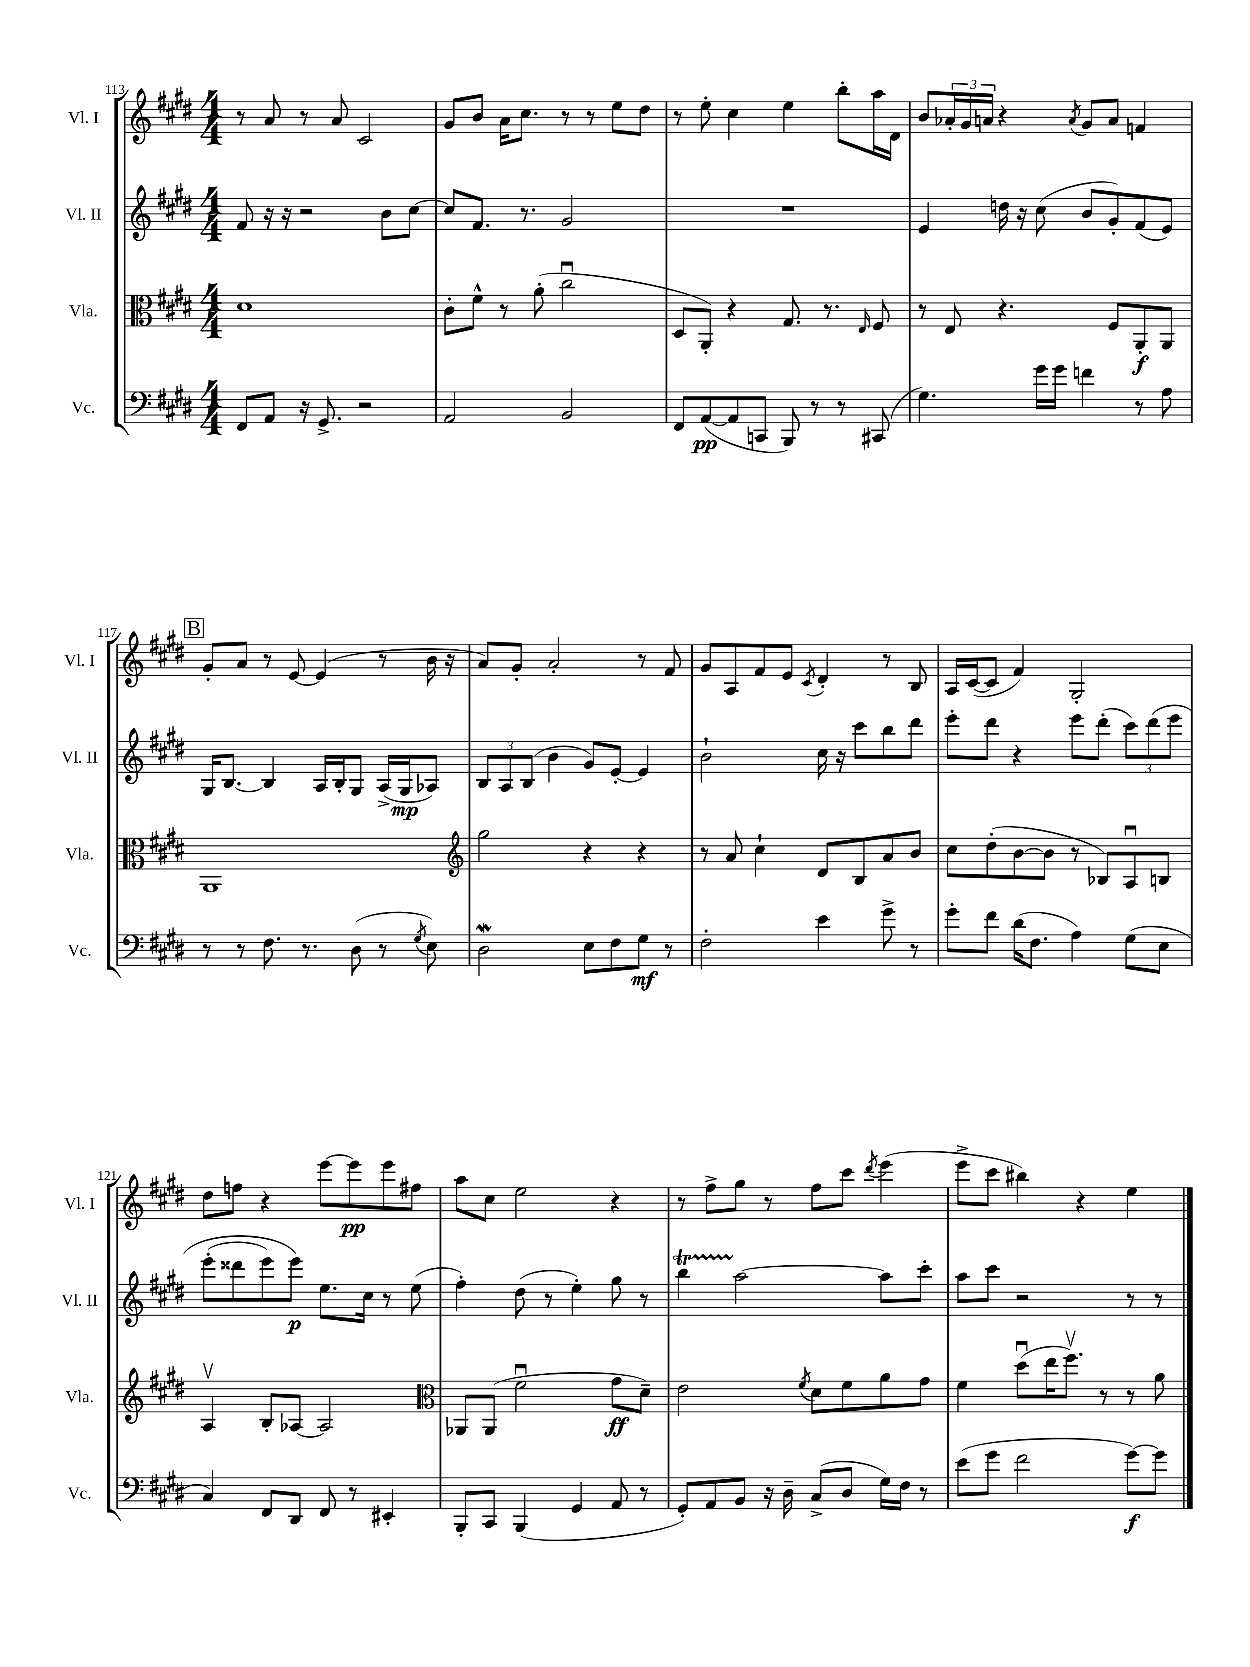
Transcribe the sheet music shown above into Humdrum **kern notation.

**kern	**dynam	**kern	**dynam	**kern	**dynam	**kern	**dynam
*part4	*part4	*part3	*part3	*part2	*part2	*part1	*part1
*staff4	*staff4	*staff3	*staff3	*staff2	*staff2	*staff1	*staff1
*I"Vc.	*	*I"Vla.	*	*I"Vl. II	*	*I"Vl. I	*
*I'Vc.	*	*I'Vla.	*	*I'Vl. II	*	*I'Vl. I	*
*clefF4	*	*clefC3	*	*clefG2	*	*clefG2	*
*k[f#c#g#d#]	*	*k[f#c#g#d#]	*	*k[f#c#g#d#]	*	*k[f#c#g#d#]	*
*M4/4	*	*M4/4	*	*M4/4	*	*M4/4	*
=113	=113	=113	=113	=113	=113	=113	=113
8FF#/L	.	1d#	.	8f#/	.	8r	.
8AA/J	.	.	.	16r	.	8a/	.
.	.	.	.	16r	.	.	.
16r	.	.	.	2r	.	8r	.
8.GG#^/	.	.	.	.	.	.	.
.	.	.	.	.	.	8a/	.
2r	.	.	.	.	.	2c#/	.
.	.	.	.	8b\L	.	.	.
.	.	.	.	[8cc#\J	.	.	.
=114	=114	=114	=114	=114	=114	=114	=114
2AA/	.	8c#'\L	.	8cc#/L]	.	8g#/L	.
.	.	8f#^^\J	.	8.f#/J	.	8b/J	.
.	.	8r	.	.	.	16a\KL	.
.	.	.	.	8.r	.	8.cc#\J	.
.	.	(8a'\	.	.	.	.	.
2BB/	.	2cc#u\	.	2g#/	.	8r	.
.	.	.	.	.	.	8r	.
.	.	.	.	.	.	8ee\L	.
.	.	.	.	.	.	8dd#\J	.
=115	=115	=115	=115	=115	=115	=115	=115
8FF#/L	.	8D#/L	.	1r	.	8r	.
([8AA/	pp	8AA'/J)	.	.	.	8ee'\	.
8AA/]	.	4r	.	.	.	4cc#\	.
8CCn/J	.	.	.	.	.	.	.
8BBB/)	.	8.G#/	.	.	.	4ee\	.
8r	.	.	.	.	.	.	.
.	.	8.r	.	.	.	.	.
8r	.	.	.	.	.	8bb'\L	.
.	.	16qqE/	.	.	.	.	.
(8CC#X/	.	8F#/	.	.	.	16aa\L	.
.	.	.	.	.	.	16d#\JJ	.
=116	=116	=116	=116	=116	=116	=116	=116
4.G#\)	.	8r	.	4e/	.	8b/L	.
.	.	8E/	.	.	.	24a-X'/L	.
.	.	.	.	.	.	24g#/	.
.	.	.	.	.	.	24an/JJ	.
.	.	4.r	.	16ddn\	.	4r	.
.	.	.	.	16r	.	.	.
16g#\LL	.	.	.	(8cc#\	.	.	.
16g#\JJ	.	.	.	.	.	.	.
.	.	.	.	.	.	8qa/	.
4fn\	.	.	.	8b/L	.	8g#/L	.
.	.	8F#/L	.	8g#'/)	.	8a/J	.
8r	.	8AA'/	f	(8f#/	.	4fn/	.
8A\	.	8AA/J	.	8e/J)	.	.	.
!!LO:LB:g=z
!!LO:REH:place=s1:t=B
=117	=117	=117	=117	=117	=117	=117	=117
8r	.	1AA	.	16G#/KL	.	8g#'/L	.
.	.	.	.	[8.B/J	.	.	.
8r	.	.	.	.	.	8a/J	.
8.F#\	.	.	.	4B/]	.	8r	.
.	.	.	.	.	.	[8e/	.
8.r	.	.	.	.	.	.	.
.	.	.	.	16A/LL	.	(4e/]	.
.	.	.	.	16B'/J	.	.	.
(8D#\	.	.	.	8G#/J	.	.	.
8r	.	.	.	(16A^/LL	.	8r	.
.	.	.	.	16G#/J	mp	.	.
8qG#/	.	.	.	.	.	.	.
8E\)	.	.	.	8A-X/J)	.	16b\	.
.	.	.	.	.	.	16r	.
=118	=118	=118	=118	=118	=118	=118	=118
*	*	*clefG2	*	*	*	*	*
2D#W\	.	2gg#\	.	12B/L	.	8a/L)	.
.	.	.	.	12A/	.	.	.
.	.	.	.	.	.	8g#'/J	.
.	.	.	.	(12B/J	.	.	.
.	.	.	.	4b\	.	2a'/	.
8E\L	.	4r	.	8g#/L)	.	.	.
8F#\	.	.	.	[8e'/J	.	.	.
8G#\J	mf	4r	.	4e/]	.	8r	.
8r	.	.	.	.	.	8f#/	.
=119	=119	=119	=119	=119	=119	=119	=119
2F#'\	.	8r	.	2b`\	.	8g#/L	.
.	.	8a/	.	.	.	8A/	.
.	.	4cc#`\	.	.	.	8f#/	.
.	.	.	.	.	.	8e/J	.
.	.	.	.	.	.	8qc#/	.
4e\	.	8d#/L	.	16cc#\	.	4d#'/	.
.	.	.	.	16r	.	.	.
.	.	8B/	.	8ccc#\L	.	.	.
8g#^\	.	8a/	.	8bb\	.	8r	.
8r	.	8b/J	.	8ddd#\J	.	8B/	.
=120	=120	=120	=120	=120	=120	=120	=120
8g#'\L	.	8cc#\L	.	8eee'\L	.	16A/LL	.
.	.	.	.	.	.	([16c#/J	.
8f#\J	.	(8dd#'\	.	8ddd#\J	.	8c#/J]	.
(16d#\KL	.	[8b\	.	4r	.	4f#/)	.
8.F#\J	.	.	.	.	.	.	.
.	.	8b\J]	.	.	.	.	.
4A\)	.	8r	.	8eee\L	.	2G#'/	.
.	.	8B-X/L)	.	(8ddd#'\J	.	.	.
(8G#\L	.	8Au/	.	12ccc#\L)	.	.	.
.	.	.	.	(12ddd#\	.	.	.
8E\J	.	8Bn/J	.	.	.	.	.
.	.	.	.	12eee\J	.	.	.
!!LO:LB:g=z
=121	=121	=121	=121	=121	=121	=121	=121
4C#/)	.	4Av/	.	(8eee'\L	.	8dd#\L	.
.	.	.	.	8ddd##X\	.	8ffn\J	.
8FF#/L	.	8B'/L	.	8eee\)	.	4r	.
8DD#/J	.	[8A-X/J	.	8eee\J)	p	.	.
8FF#/	.	2A-/]	.	8.ee\L	.	[8eee\L	.
8r	.	.	.	.	.	8eee\]	pp
.	.	.	.	16cc#\Jk	.	.	.
4EE#X'/	.	.	.	8r	.	8eee\	.
.	.	.	.	(8ee\	.	8ff#X\J	.
=122	=122	=122	=122	=122	=122	=122	=122
*	*	*clefC3	*	*	*	*	*
8BBB'/L	.	8AA-X/L	.	4ff#'\)	.	8aa\L	.
8CC#/J	.	(8AA-/J	.	.	.	8cc#\J	.
(4BBB/	.	2f#u\	.	(8dd#\	.	2ee\	.
.	.	.	.	8r	.	.	.
4GG#/	.	.	.	4ee'\)	.	.	.
8AA/	.	8g#\L	ff	8gg#\	.	4r	.
8r	.	8d#~\J)	.	8r	.	.	.
=123	=123	=123	=123	=123	=123	=123	=123
8GG#'/L)	.	2e\	.	4bbT\	.	8r	.
8AA/	.	.	.	.	.	8ff#^\L	.
8BB/J	.	.	.	[2aa\	.	8gg#\J	.
16r	.	.	.	.	.	8r	.
16D#~\	.	.	.	.	.	.	.
.	.	8qf#/	.	.	.	.	.
(8C#^/L	.	8d#\L	.	.	.	8ff#\L	.
8D#/J	.	8f#\	.	.	.	8ccc#\J	.
.	.	.	.	.	.	8qddd#/	.
16G#\LL)	.	8a\	.	8aa\L]	.	(4eee\	.
16F#\JJ	.	.	.	.	.	.	.
8r	.	8g#\J	.	8ccc#'\J	.	.	.
=124	=124	=124	=124	=124	=124	=124	=124
(8e\L	.	4f#\	.	8aa\L	.	8eee^\L	.
8g#\J	.	.	.	8ccc#\J	.	8ccc#\J	.
2f#\	.	(8dd#u\L	.	2r	.	4bb#X\)	.
.	.	16ee\K	.	.	.	.	.
.	.	8.ff#v\J)	.	.	.	.	.
.	.	.	.	.	.	4r	.
.	.	8r	.	.	.	.	.
[8g#\L)	f	8r	.	8r	.	4ee\	.
8g#\J]	.	8a\	.	8r	.	.	.
==	==	==	==	==	==	==	==
*-	*-	*-	*-	*-	*-	*-	*-
